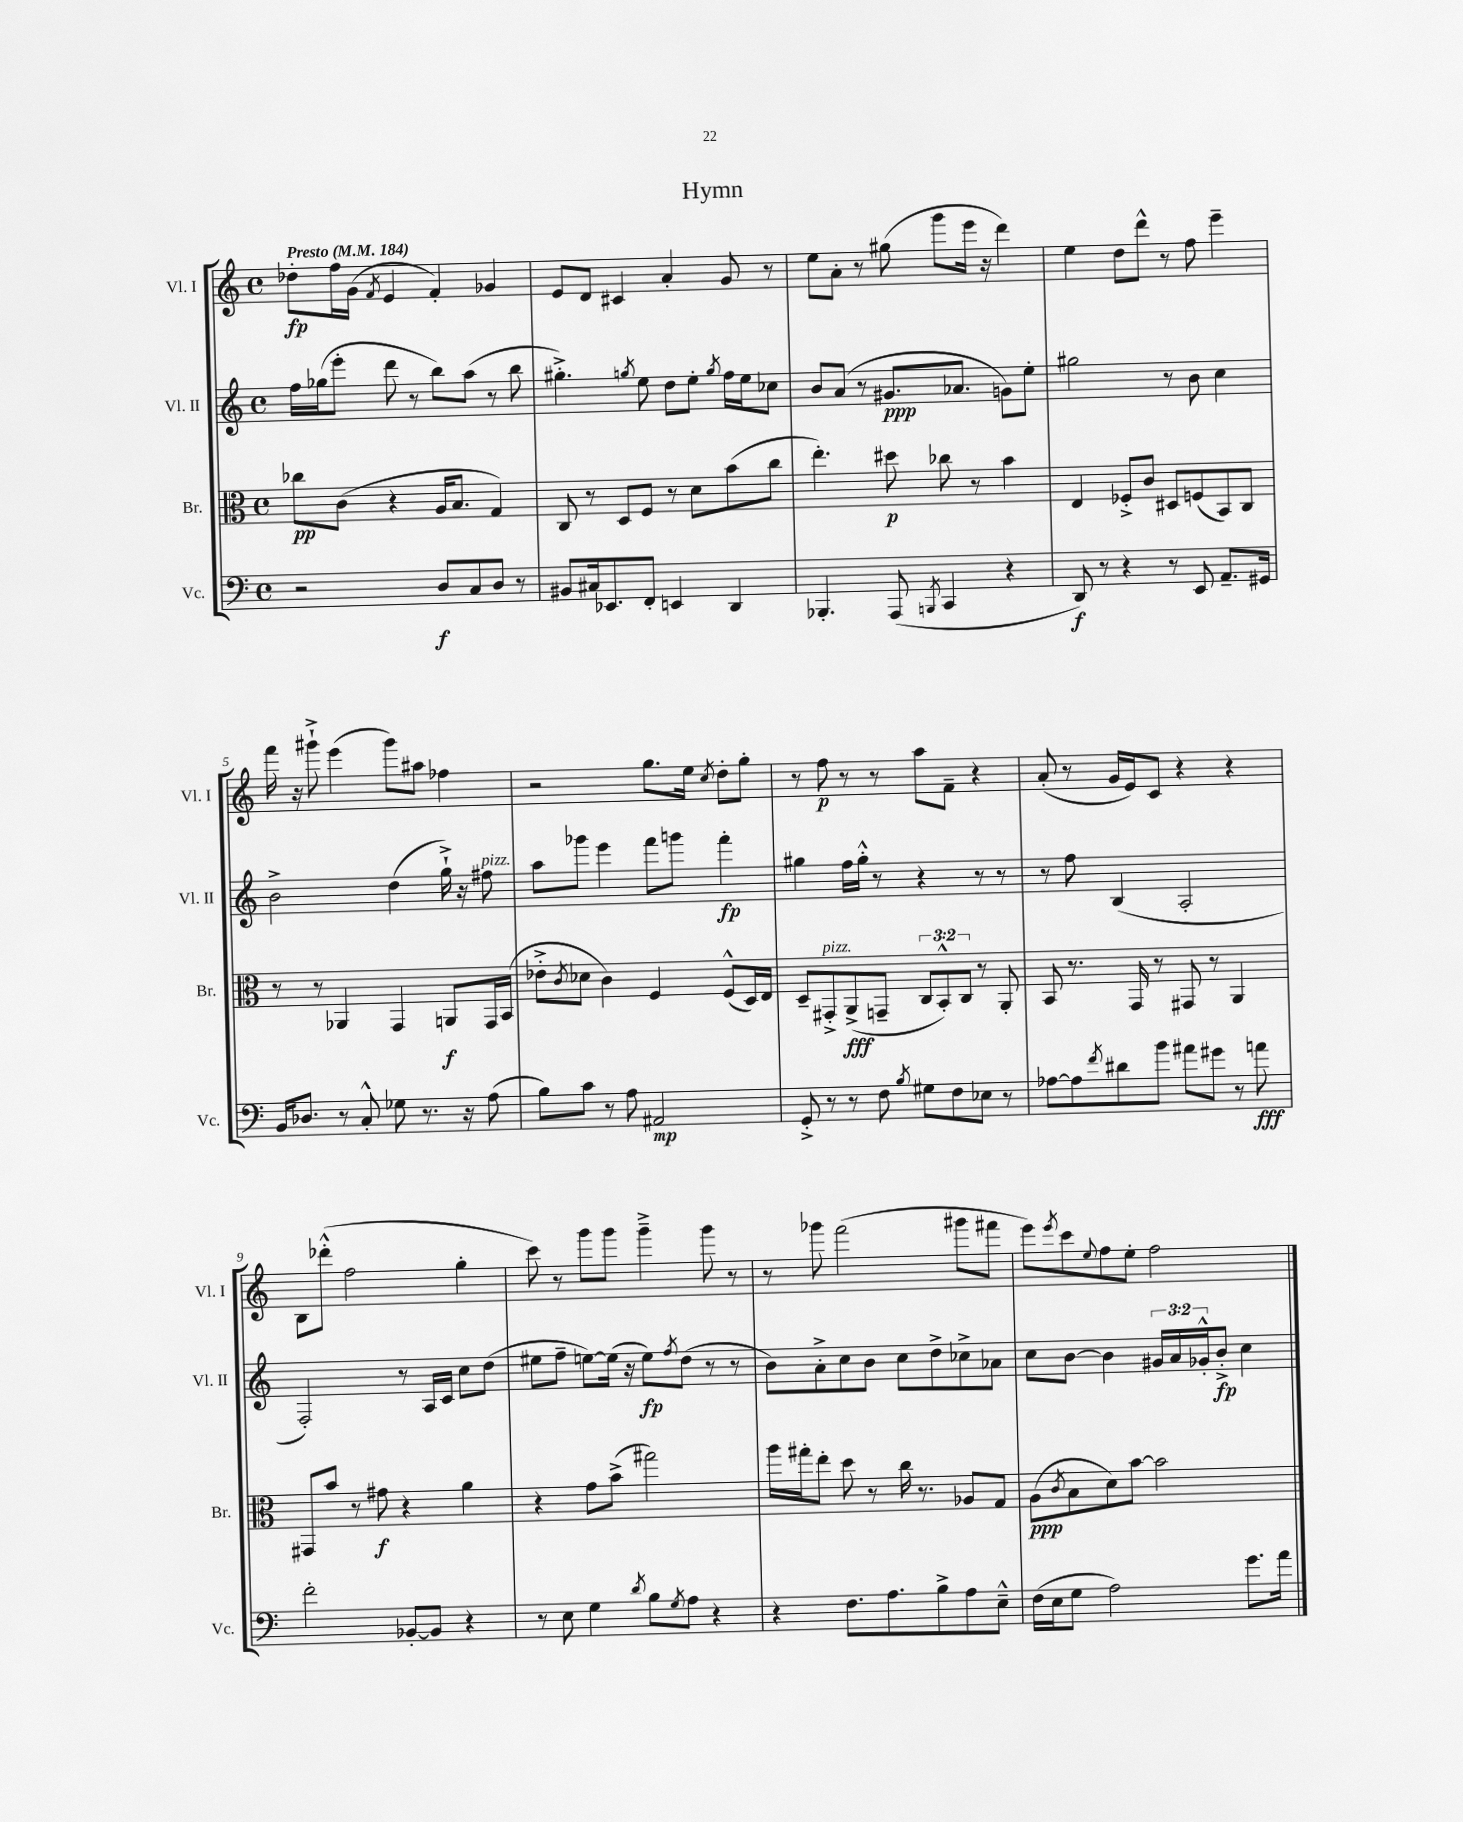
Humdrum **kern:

**kern	**dynam	**kern	**dynam	**kern	**dynam	**kern	**dynam
*part4	*part4	*part3	*part3	*part2	*part2	*part1	*part1
*staff4	*staff4	*staff3	*staff3	*staff2	*staff2	*staff1	*staff1
*I"Vc.	*	*I"Br.	*	*I"Vl. II	*	*I"Vl. I	*
*I'Vc.	*	*I'Br.	*	*I'Vl. II	*	*I'Vl. I	*
*clefF4	*	*clefC3	*	*clefG2	*	*clefG2	*
*k[]	*	*k[]	*	*k[]	*	*k[]	*
*M4/4	*	*M4/4	*	*M4/4	*	*M4/4	*
*met(c)	*	*met(c)	*	*met(c)	*	*met(c)	*
*MM184	*	*MM184	*	*MM184	*	*MM184	*
=1	=1	=1	=1	=1	=1	=1	=1
!	!	!	!	!	!	!LO:TX:a:B:t=Presto	!
2r	.	8cc-X\L	pp	16ff\LL	.	8dd-X'\L	fp
.	.	.	.	(16gg-X\J	.	.	.
.	.	(8c\J	.	8eee'\J	.	16ff\L	.
.	.	.	.	.	.	(16g\JJ	.
.	.	.	.	.	.	8qf/	.
.	.	4r	.	8ddd\	.	4e/	.
.	.	.	.	8r	.	.	.
8D/L	f	16A/KL	.	8bb\L)	.	4f'/)	.
.	.	8.B/J	.	.	.	.	.
8C/	.	.	.	(8aa\J	.	.	.
8D/J	.	4G/)	.	8r	.	4g-X/	.
8r	.	.	.	8bb\	.	.	.
=2	=2	=2	=2	=2	=2	=2	=2
8BB#X/L	.	8C/	.	4.gg#X'^\)	.	8e/L	.
16C#X/k	.	8r	.	.	.	8d/J	.
8.EE-X/	.	.	.	.	.	.	.
.	.	8D/L	.	.	.	4c#X/	.
.	.	.	.	8qggn/	.	.	.
8FF'/J	.	8F/J	.	8ee\	.	.	.
4EEn/	.	8r	.	8dd\L	.	4a'/	.
.	.	8d\L	.	8ee'\J	.	.	.
.	.	.	.	8qgg/	.	.	.
4DD/	.	(8b\	.	16ff\LL	.	8g/	.
.	.	.	.	16ee\J	.	.	.
.	.	8cc\J	.	8cc-X\J	.	8r	.
=3	=3	=3	=3	=3	=3	=3	=3
4.BBB-X'/	.	4.ee'\)	.	8b/L	.	8ee\L	.
.	.	.	.	(8a/J	.	8a'\J	.
.	.	.	.	8r	.	8r	.
(8AAA/	.	8dd#X\	p	8.g#X/L	ppp	(8gg#X\	.
8qBBBn/	.	.	.	.	.	.	.
4CC/	.	8cc-X\	.	.	.	8ggg\L	.
.	.	.	.	8.a-X/J	.	.	.
.	.	8r	.	.	.	16eee\Jk	.
.	.	.	.	.	.	16r	.
4r	.	4b\	.	8gn\L)	.	4ddd\)	.
.	.	.	.	8ee'\J	.	.	.
=4	=4	=4	=4	=4	=4	=4	=4
8DD/)	f	4E/	.	2gg#X\	.	4ee\	.
8r	.	.	.	.	.	.	.
4r	.	8F-X'^/L	.	.	.	8dd\L	.
.	.	8c/J	.	.	.	8ddd^^\J	.
8r	.	8D#X/L	.	8r	.	8r	.
8EE/	.	(8Fn/	.	8b\	.	8ff\	.
8.AA~/L	.	8BB/)	.	4cc\	.	4eee~\	.
.	.	8C/J	.	.	.	.	.
16GG#X/Jk	.	.	.	.	.	.	.
!!LO:LB:g=z
=5	=5	=5	=5	=5	=5	=5	=5
16BB/KL	.	8r	.	2b^\	.	16fff\	.
8.D-X/J	.	.	.	.	.	16r	.
.	.	8r	.	.	.	8ggg#X`^\	.
8r	.	4AA-X/	.	.	.	(4eee\	.
8C'^^/	.	.	.	.	.	.	.
8G-X\	.	4GG/	.	(4dd\	.	8ggg#\L)	.
8.r	.	.	.	.	.	8aa#X\J	.
.	.	8AAn/L	f	16gg`^\)	.	4ff-X\	.
16r	.	.	.	16r	.	.	.
!	!	!	!	!LO:TX:a:i:t=pizz.	!	!	!
(8A\	.	16GG/L	.	8ff#X\	.	.	.
.	.	(16BB/JJ	.	.	.	.	.
=6	=6	=6	=6	=6	=6	=6	=6
8B\L)	.	8e-X'^\L	.	8aa\L	.	2r	.
.	.	8qc/	.	.	.	.	.
8c\J	.	8d-X\J	.	8ggg-X\J	.	.	.
8r	.	4c\)	.	4eee\	.	.	.
8A\	.	.	.	.	.	.	.
2AA#X/	mp	4F/	.	8fff\L	.	8.gg\L	.
.	.	.	.	8gggn\J	.	.	.
.	.	.	.	.	.	16ee\Jk	.
.	.	.	.	.	.	8qcc/	.
.	.	(8F^^/L	.	4fff'\	fp	8dd'\L	.
.	.	16D/L)	.	.	.	8gg'\J	.
.	.	16E/JJ	.	.	.	.	.
=7	=7	=7	=7	=7	=7	=7	=7
8GG'^/	.	8D~/L	.	4gg#X\	.	8r	.
!	!	!LO:TX:a:i:t=pizz.	!	!	!	!	!
8r	.	8GG#X'^/	.	.	.	8ff\	p
8r	.	(8AA^/	fff	16ff\LL	.	8r	.
.	.	.	.	16gg#'^^\JJ	.	.	.
8F\	.	8GGn~/J	.	8r	.	8r	.
8qB/	.	.	.	.	.	.	.
8G#X\L	.	12C/L	.	4r	.	8aa\L	.
.	.	12BB'^^/)	.	.	.	.	.
8F\	.	.	.	.	.	8f~\J	.
.	.	12C/J	.	.	.	.	.
8E-X\J	.	8r	.	8r	.	4r	.
8r	.	8AA'/	.	8r	.	.	.
=8	=8	=8	=8	=8	=8	=8	=8
[8A-X\L	.	8BB/	.	8r	.	(8a'/	.
8A-\]	.	8.r	.	8ff\	.	8r	.
8qf/	.	.	.	.	.	.	.
8d#X\	.	.	.	(4B/	.	16g/LL	.
.	.	16GG/	.	.	.	16e/J)	.
8b\J	.	8r	.	.	.	8c/J	.
8a#X\L	.	8GG#X/	.	2A'/	.	4r	.
8g#X\J	.	8r	.	.	.	.	.
8r	.	4AA/	.	.	.	4r	.
8an\	fff	.	.	.	.	.	.
!!LO:LB:g=z
=9	=9	=9	=9	=9	=9	=9	=9
2f'\	.	8GG#X/L	.	2F'/)	.	8B\L	.
.	.	8b/J	.	.	.	(8ddd-X'^^\J	.
.	.	8r	.	.	.	2ff\	.
.	.	8g#X\	f	.	.	.	.
[8BB-X'/L	.	4r	.	8r	.	.	.
8BB-/J]	.	.	.	16A/LL	.	.	.
.	.	.	.	16c/JJ	.	.	.
4r	.	4a\	.	8cc\L	.	4gg'\	.
.	.	.	.	(8dd\J	.	.	.
=10	=10	=10	=10	=10	=10	=10	=10
8r	.	4r	.	8ee#X\L	.	8ccc\)	.
8E\	.	.	.	8ff~\J	.	8r	.
4G\	.	8g\L	.	[8een\L)	.	8ggg\L	.
.	.	(8b^\J	.	(16ee\Jk]	.	8ggg\J	.
.	.	.	.	16r	.	.	.
8qd/	.	.	.	.	.	.	.
8B\L	.	2gg#X\)	.	8ee\L)	fp	4ggg~^\	.
8qG/	.	.	.	8qff/	.	.	.
8A\J	.	.	.	(8dd\J	.	.	.
4r	.	.	.	8r	.	8ggg\	.
.	.	.	.	8r	.	8r	.
=11	=11	=11	=11	=11	=11	=11	=11
4r	.	16aa\LL	.	8b\L)	.	8r	.
.	.	16gg#X'\J	.	.	.	.	.
.	.	8ee'\J	.	8a'^\	.	8ggg-X\	.
8.F\L	.	8dd\	.	8cc\	.	(2fff\	.
.	.	8r	.	8b\J	.	.	.
8.A\	.	.	.	.	.	.	.
.	.	16cc\	.	8cc\L	.	.	.
.	.	8.r	.	.	.	.	.
8B^\	.	.	.	8dd^\	.	.	.
8A\	.	8A-X/L	.	8cc-X^\	.	8ggg#X\L	.
8E~^^\J	.	8G/J	.	8a-X\J	.	8fff#X\J	.
=12	=12	=12	=12	=12	=12	=12	=12
(16F\LL	.	(8A\L	ppp	8cc\L	.	8eee\L)	.
16E\J	.	.	.	.	.	.	.
.	.	8qc/	.	.	.	8qeee/	.
8G\J	.	8B\	.	[8b\J	.	8ccc\	.
.	.	.	.	.	.	8qqee/	.
2A\)	.	8d\)	.	4b\]	.	8ff\	.
.	.	[8b\J	.	.	.	8ee'\J	.
.	.	2b\]	.	24g#X/LL	.	2ff\	.
.	.	.	.	24a/	.	.	.
.	.	.	.	24g-X'^^/J	.	.	.
.	.	.	.	8b'^/J	fp	.	.
8.g\L	.	.	.	4cc\	.	.	.
16a\Jk	.	.	.	.	.	.	.
==	==	==	==	==	==	==	==
*-	*-	*-	*-	*-	*-	*-	*-
